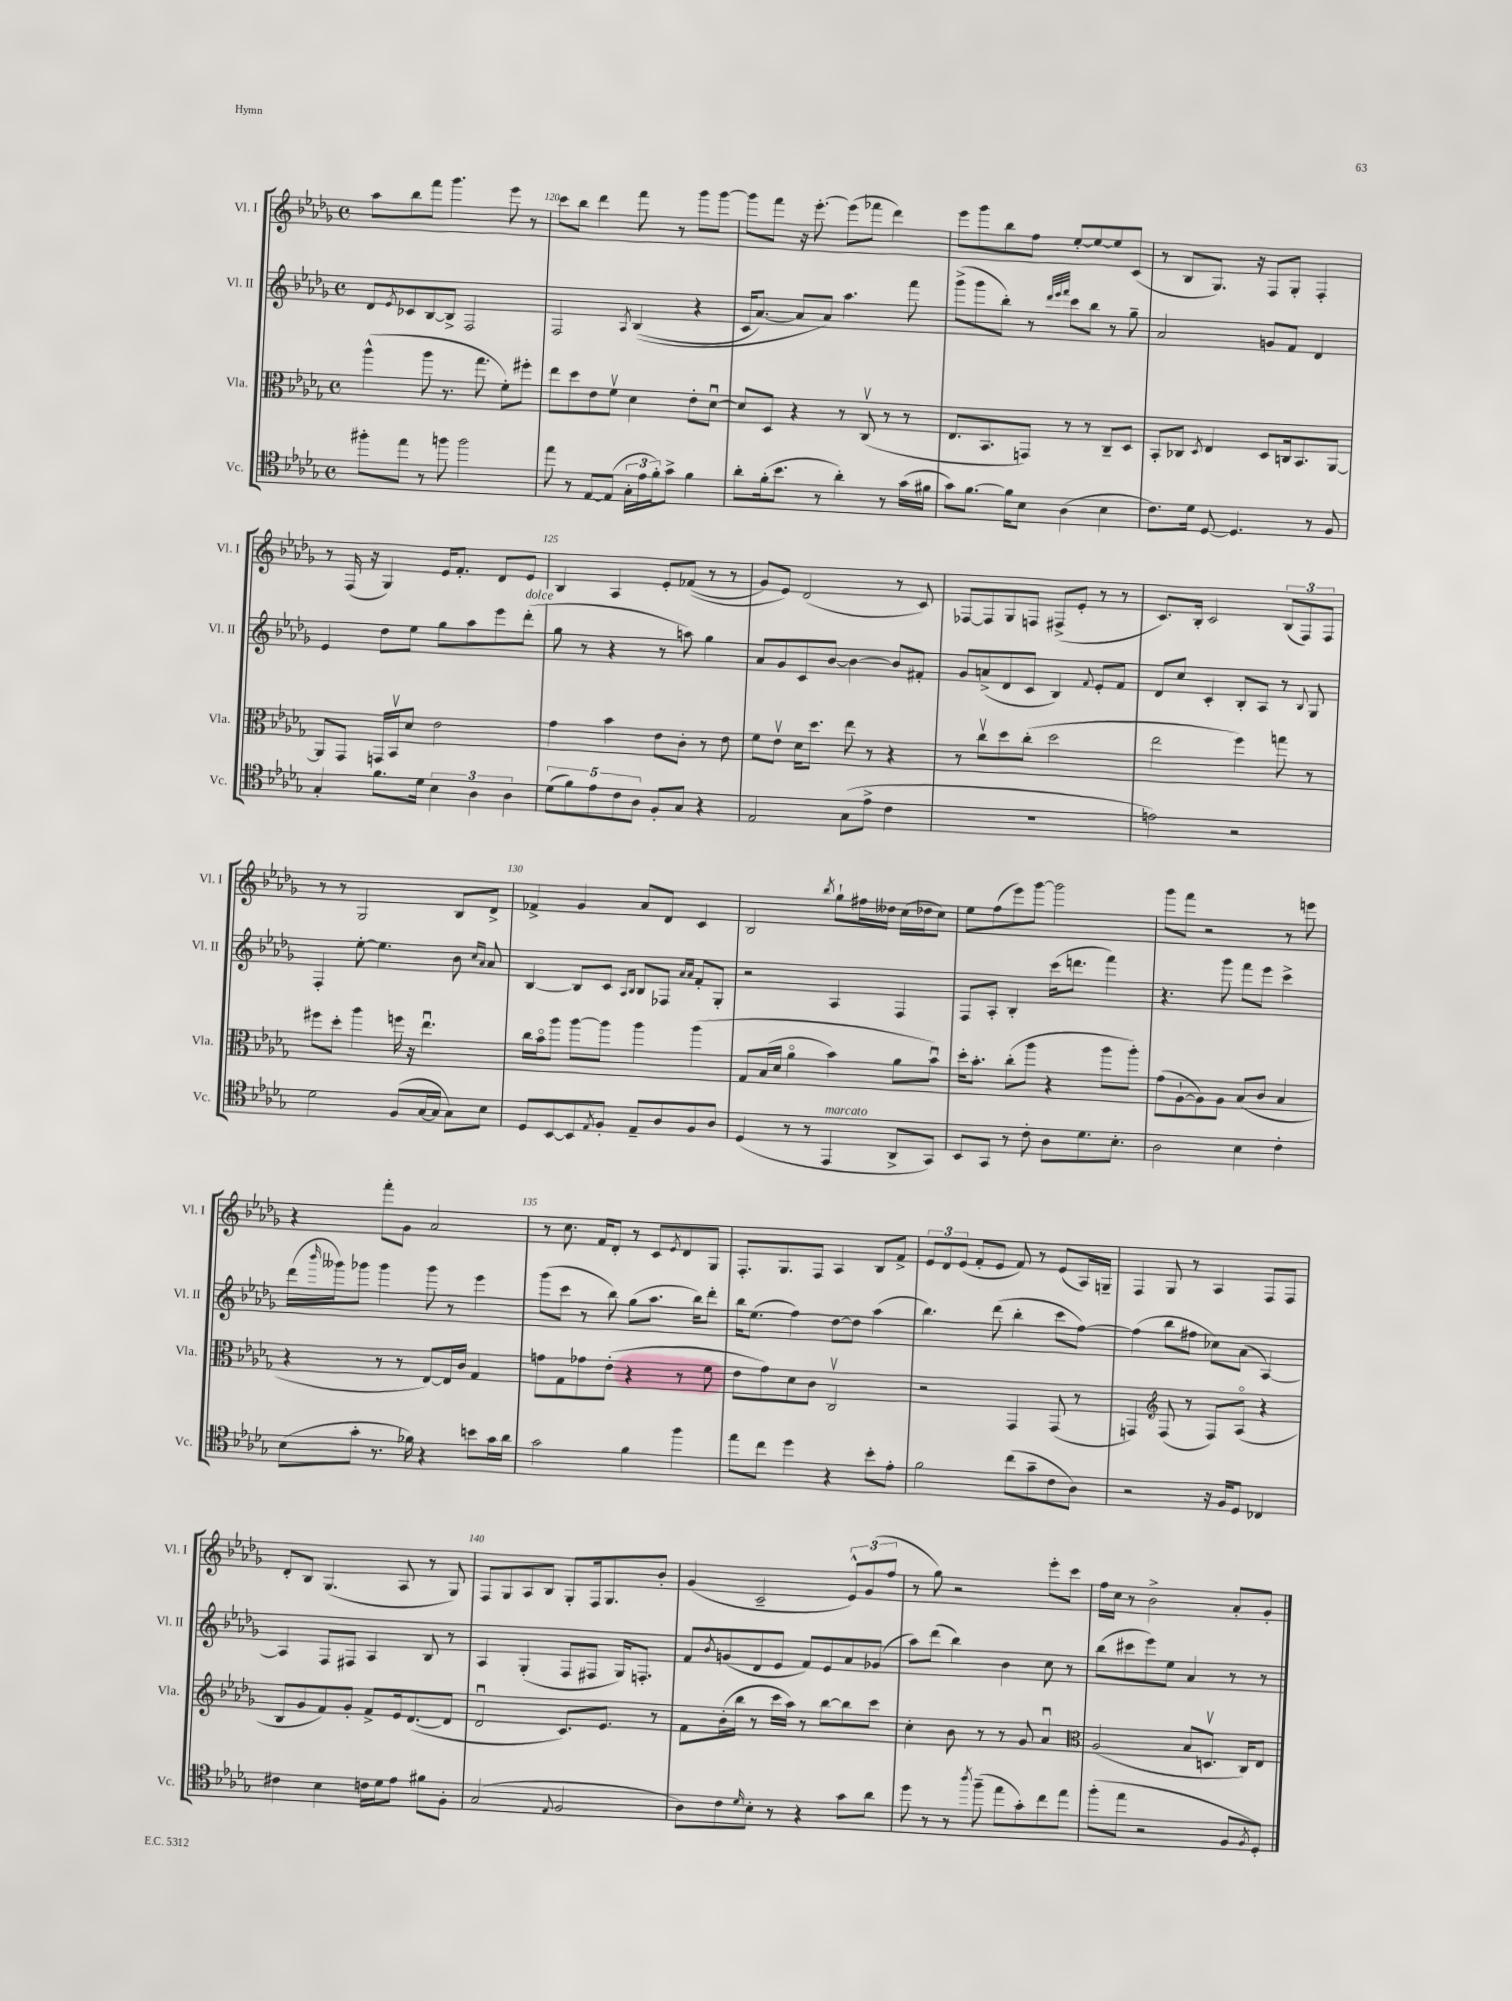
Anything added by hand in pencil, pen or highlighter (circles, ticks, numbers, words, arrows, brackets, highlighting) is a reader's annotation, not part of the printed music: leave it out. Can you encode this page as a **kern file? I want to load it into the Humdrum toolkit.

**kern	**kern	**kern	**kern
*staff4	*staff3	*staff2	*staff1
*clefC4	*clefC3	*clefG2	*clefG2
*k[b-e-a-d-g-]	*k[b-e-a-d-g-]	*k[b-e-a-d-g-]	*k[b-e-a-d-g-]
*M4/4	*M4/4	*M4/4	*M4/4
*met(c)	*met(c)	*met(c)	*met(c)
8ff#'	(4aa-^^	8d-	8aa-
.	.	8qe-	.
8ee-	.	8c-	8bb-
8r	8aa-	[8B-	8fff
8ff	8.r	8B-^]	4.ggg-
2ff	.	2F	.
.	8.gg-	.	.
.	8f')	.	8eee-
.	8ff#'	.	8r
=	=	=	=
8ee-	8ee-	2F	8ccc
8r	8dd-	.	8bb-
[8E-	8e-	.	4ddd-
(8E-]	8fv	.	.
.	.	8qA-	.
24G-'	4d-	&((4B-	8fff
24e-	.	.	.
24f')	.	.	.
8g-^	.	.	8r
4f	8e-'	4r	8ggg-
.	[8d-u	.	[8ggg-
=	=	=	=
8a-'	8d-]	16c	8ggg-]
.	.	[8.a-)	.
(16f'	8D-	.	8fff
8.b-	.	.	.
.	4r	8a-]	16r
.	.	.	[8.eee-'
8r	.	8a-&)	.
4a-')	8r	4.aa-	(8eee-]
.	(8Cv	.	8fff-
8r	8r	.	4ddd-)
(16g-	8r	8fff	.
16f#	.	.	.
=	=	=	=
8g-)	8.E-	(8ggg-^	8eee-
[8.f	.	8ggg-	8ggg-
.	8.BB-	.	.
.	.	8bb-')	8bb-
16f]	.	.	.
8B-	8GG)	8r	8ff
.	.	32qqddd-	.
.	.	32qqeee-	.
.	.	32qqfff	.
(4A-	8r	8ccc	[8ee-'
.	8r	8bb-	8ee-_
4B-	8C~	8r	8ee-]
.	8D-	8gg-~	(8c
=	=	=	=
8.c)	8BB-'	2a-	8r
.	8C-	.	8B-
16d-	.	.	.
.	8qD-	.	.
[8D-	4E-	.	8.G-)
4.D-]	.	.	.
.	.	.	16r
.	8D-	8g	8F
.	16C	8f	8G-'
.	8.BB-	.	.
8r	.	4d-	4F'
8F	[8AA-	.	.
=	=	=	=
4G-'	8AA-]	4e-	8r
.	8GG-	.	(16F
.	.	.	16r
8.f	16GG	8dd-	4G-)
.	16BB-v	.	.
.	8d-	8ee-	.
16d-	.	.	.
6B-	2e-	8gg-	16e-
.	.	.	8.f'
.	.	8aa-	.
6A-	.	.	.
.	.	8eee-	8d-
6A-	.	.	.
.	.	(8ddd-'	8e-
=	=	=	=
(10d-	4g-	8gg-	4B-
10f)	.	.	.
.	.	8r	.
10e-	.	.	.
.	4b-	4r	4A-
10c	.	.	.
10A-	.	.	.
8F'	8e-	8r	8e-'
8G-	8c'	8aa)	&((8f-
4r	8r	4gg-	8r
.	8e-	.	8r
=	=	=	=
2E-	8f	8a-	8g-)
.	8e-v	8g-	8e-&)
.	16d-	8c	(2d-
.	8.dd-	.	.
.	.	[8b-	.
(8G-	8ee-	4b-_	.
8e-^	8r	.	.
4c	4r	8b-]	8r
.	.	8f#'	8c)
=	=	=	=
1r	8r	8g-	[8F-
.	8ccv	(8a^	8F-]
.	8dd-	8d-	8G-
.	(8cc'	8c	8F
.	2dd-	4B-)	(8F#^
.	.	.	8e-'
.	.	8qqf	.
.	.	8e-'	8r
.	.	8f	8r
=	=	=	=
2e)	2ee-	8d-	8.c)
.	.	8cc	.
.	.	.	16B-'
.	.	4c'	2c
2r	4ff)	8B-'	.
.	.	8A-	.
.	8gg	8r	(12B-
.	.	.	12F)
.	.	8qqB-	.
.	8r	8G-	.
.	.	.	12F
=	=	=	=
2d-	8ff#	4F'	8r
.	8dd-'	.	8r
.	4aa-	[8ee-'	2G-
.	.	4.ee-]	.
(8F	16ff	.	.
.	16r	.	.
[16G-	4.ee-u	.	.
16G-]	.	.	.
8G-)	.	8b-	8B-
.	.	16qqcc	.
.	.	16qqa-	.
8B-	.	8a-	8d-^
=	=	=	=
8D-	16cc	[4B-	4f-^
.	16b-o	.	.
[8BB-	8aa-	.	.
8BB-]	[8aa-	8B-]	4g-
8qE-	.	.	.
8F'	8aa-]	8c	.
.	.	16qqA-	.
.	.	16qqB-	.
8E-~	4aa-	8B-	8a-
8A-	.	8F-	8d-
.	.	16qqa-	.
.	.	16qqa-	.
8F	&(4aa-	8f'	4c
8A-	.	8G-'	.
=	=	=	=
(4D-	8G-	2r	2B-
.	(16B-	.	.
.	16d-	.	.
8r	4a-o	.	.
8r	.	.	.
.	.	.	8qbb-
4EE-	4b-)	4A-	8gg-`
.	.	.	16ff#
.	.	.	16dd--
8AA-^	8a-	4F	(16cc
.	.	.	16dd-
8GG-)	8b-u&)	.	8cc)
=	=	=	=
8BB-	16dd-'	8F	8ee-
.	8.b-'	.	.
8GG-	.	8A-'	(8ff
8r	(8cc'	4B-'	8eee-)
8c'	8aa-	.	[8ggg-
8A-	4r	(16ccc	2ggg-]
.	.	8.ddd	.
8.d-	.	.	.
.	8aa-	4fff)	.
8.B-'	.	.	.
.	8aa-')	.	.
=	=	=	=
2A-	(8g-	4.r	8ggg-
.	[8A-`	.	8fff
.	8A-])	.	2r
.	8A-	8ggg-	.
4B-	(8B-	8fff	.
.	8c	8eee-	.
4c'	4B-	4ccc^	8r
.	.	.	8eee
=	=	=	=
(8B-	4r	(16ddd-	4r
.	.	16qqbbb-	.
.	.	16ggg--)	.
8g-'	.	8ggg-	.
8.r	8r	4ggg-	8fff'
.	8r	.	8g-
16f-)	.	.	.
4r	[8E-)	8ggg-	2a-
.	16E-]	8r	.
.	16c	.	.
8b	4G-	4eee-	.
16g-	.	.	.
16a-	.	.	.
=	=	=	=
2g-	8g	(8ggg-	8r
.	8G-	8ccc	8.cc
.	8g-	8r	.
.	.	.	16f
.	(8e-'	8bb-)	8d-'
4f	4r	(8gg-	8r
.	.	8.aa-	8c
.	.	.	8qe-
4ff	8r	.	8d-
.	.	16bb-)	.
.	8f	8ddd-'	8G-
=	=	=	=
8ee-	8e-	16bb-	8.F'
.	.	(8.ee-	.
8cc	8g-)	.	.
.	.	.	8.G-
4dd-	8d-	4ff)	.
.	8c	.	8F
4r	2Cv	[8dd-	4A-
.	.	8dd-]	.
8b-'	.	(4aa-	8B-
8e-'	.	.	8f^
=	=	=	=
2f	2r	4.bb-)	12e-
.	.	.	12d-
.	.	.	(12e-
.	.	.	8f'
.	.	(8ddd-	8e-
(8cc	4GG-	4bb-'	8f)
8g-~	.	.	8r
8c	(8GG-	8ccc	(8e-
8A-)	8r	[8ff)	16A-)
.	.	.	16G~
=	=	=	=
2r	4GG)	(4ff]	4F
*	*clefG2	*	*
.	(8F	8bb-	8G-
.	8r	8ff#	8r
16r	8F)	8cc-)	4A-
16F	.	.	.
8D-	(8A-o	(8a-	.
4C-	4r	[4A-)	8F
.	.	.	8F
=	=	=	=
4c#	8B-	4A-]	8d-'
.	8g-	.	8B-
4B-	8f)	8F	(4.G-
.	8g-'	8F#	.
16c	8f^	4A-	.
16d-	.	.	.
8e-	16e-	.	8A-
.	([8.d-	.	.
8f#	.	8B-	8r
8F'	8d-]	8r	8G-)
=	=	=	=
(2G-	2d-u	4A-	8F
.	.	.	8G-
.	.	(4G-'	8A-
.	.	.	8B-
8qqE-	.	.	.
2F	8.c)	8F	8G-'
.	.	8F#	16F
.	8.e-	.	8.G-
.	.	16G-)	.
.	.	8.F'	.
.	8r	.	8b-'
=	=	=	=
8A-)	8f	8f	(4g-
.	.	8qb-	.
8c	(16b-'	(8g	.
.	16bb-	.	.
16qqd-	.	.	.
8B-'	8r	8d-	2c~
8r	16ccc	8e-	.
.	16aa-)	.	.
4r	8r	8f)	.
.	[8bb-	8e-	.
8g-	8bb-]	8a-	12e-^^)
.	.	.	(12g-
8a-	8ccc	(8g-	.
.	.	.	12ff
=	=	=	=
8dd-	4cc'	8aa-)	8r
8r	.	(8ddd-	8gg-)
8r	8b-	4bb-)	2r
8qaa-	.	.	.
(8ff~	8r	.	.
8ee-	8r	4b-	.
8g-')	8g-	.	.
8cc	4a-u	8cc	8eee-'
8ee-	.	8r	8ccc
=	=	=	=
*	*clefC3	*	*
(8ff'	(2A-	(8bb-	16ff
.	.	.	16cc
8ee-	.	8ccc#	8r
2r	.	8eee-)	2b-^
.	.	8ee-	.
.	8B-	4a-	.
.	8.Dv	.	.
8F	.	8r	8a-'
.	16C)	.	.
8qF	.	.	.
8D-')	8E-	8r	8g-'
==	==	==	==
*-	*-	*-	*-
